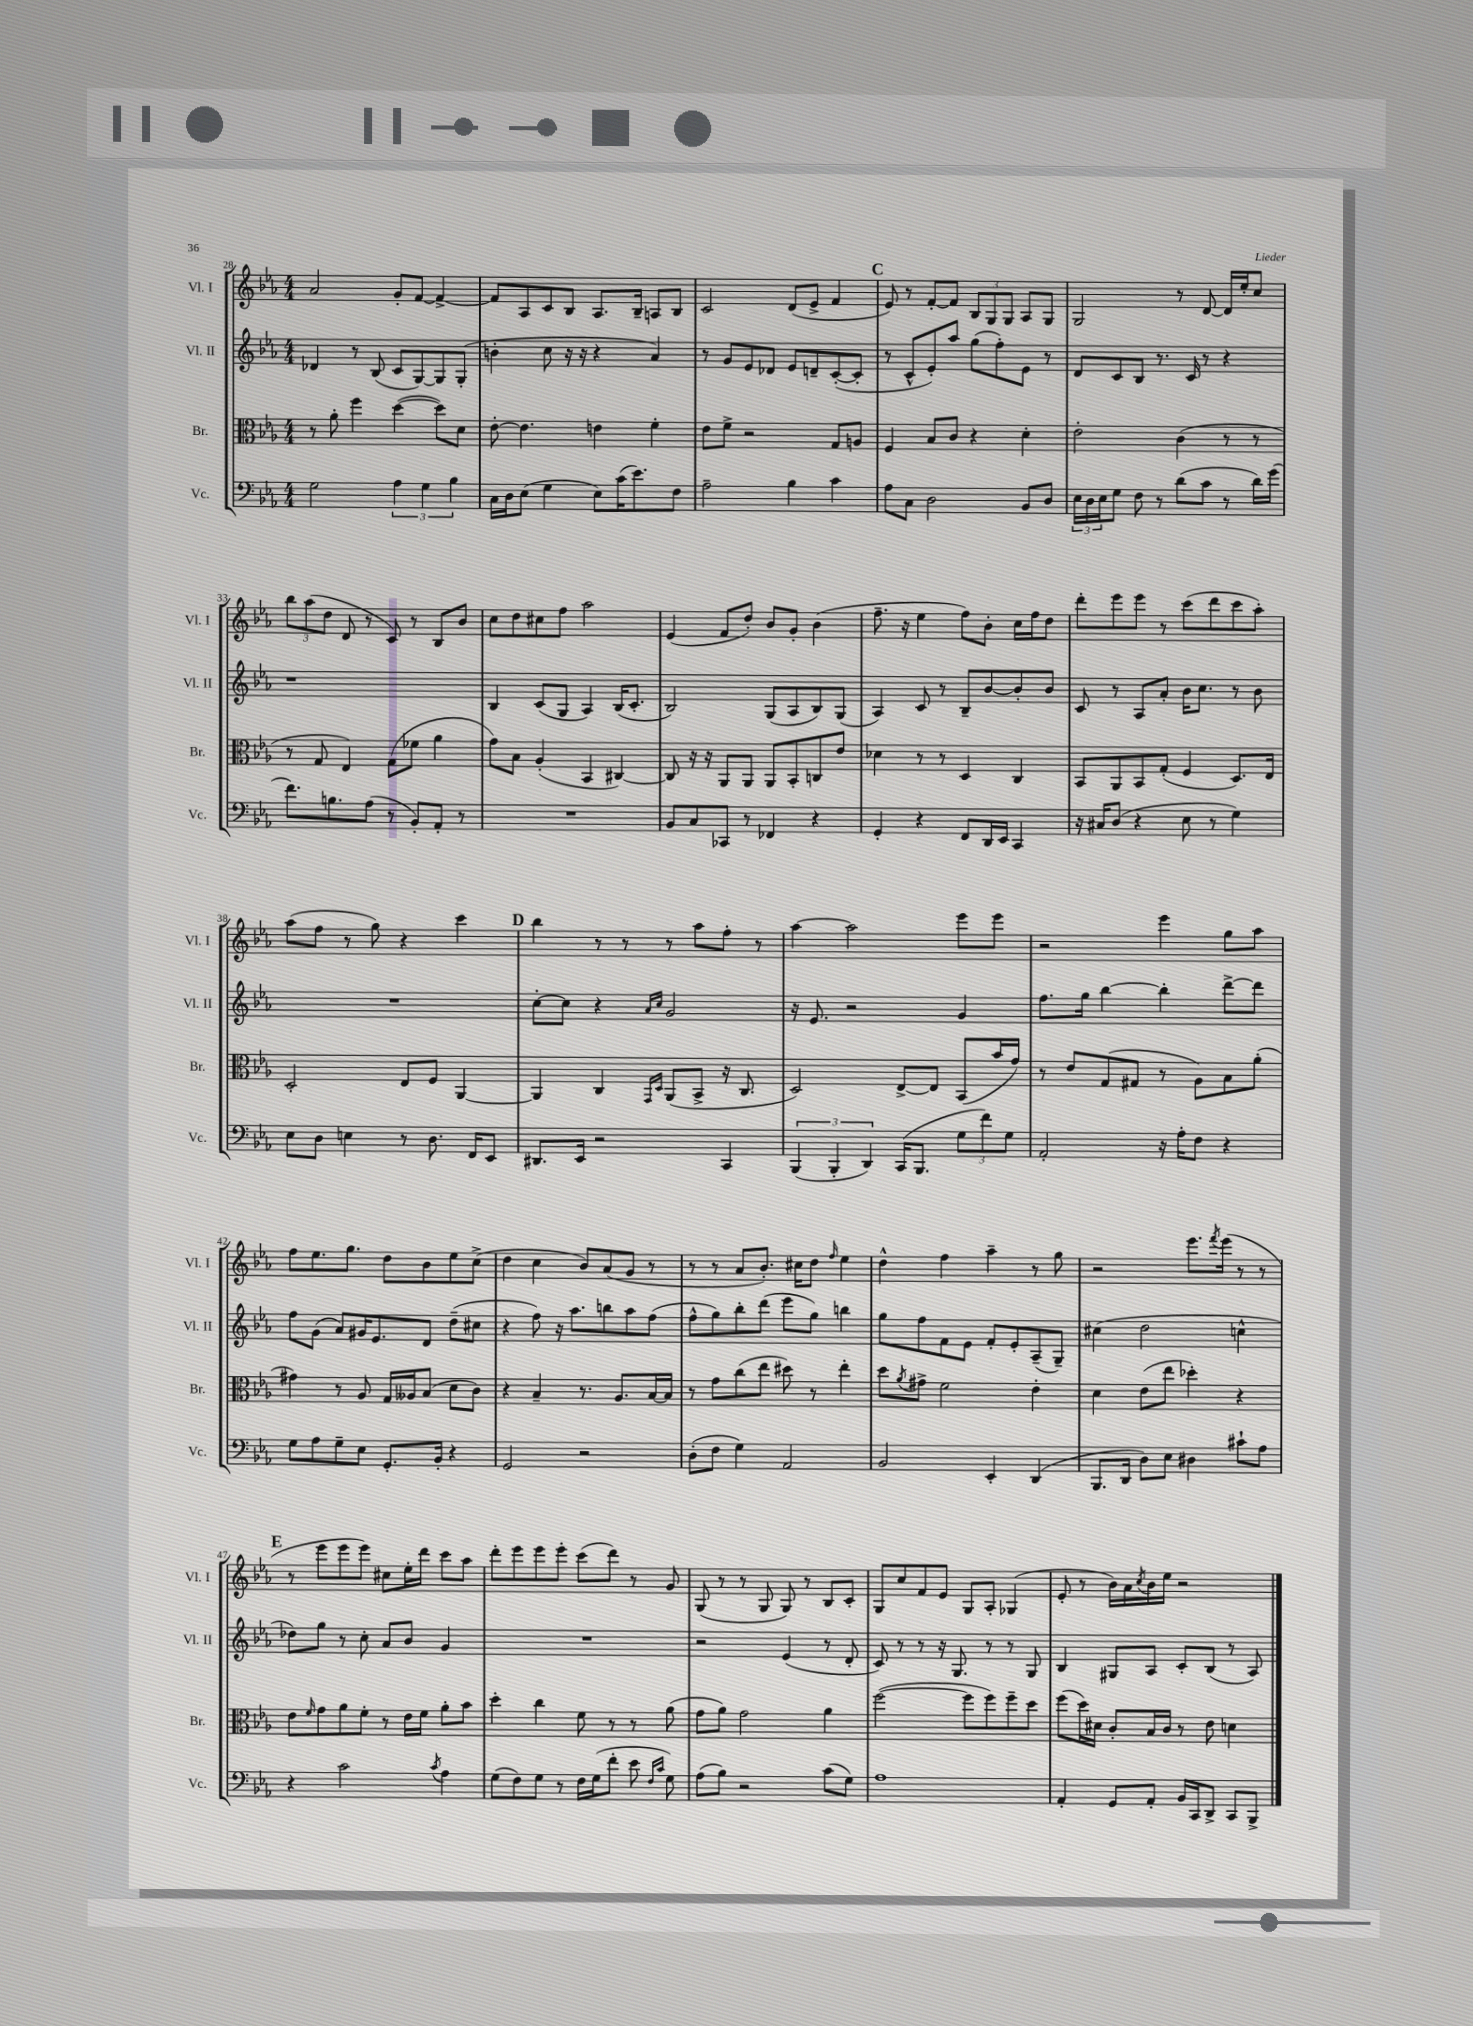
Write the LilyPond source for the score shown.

<<
\new StaffGroup <<
\new Staff = "s0" \with { instrumentName = "Vl. I" shortInstrumentName = "Vl. I" } {
    \clef treble \key ees \major \numericTimeSignature \time 4/4
    aes'2 g'8-. f'8~ f'4~-> |
    f'8 aes8 c'8 bes8 aes8. bes16-- a8 bes8 |
    c'2 d'8( ees'8-> f'4 |
    \mark \markup { \bold "C" } ees'8) r8 f'8~-. f'8 \tuplet 3/2 { bes8 g8 g8 } aes8 g8 |
    g2 r8 d'8~ d'16 ees''16-. c''8 |
    \tuplet 3/2 { bes''8 aes''8( d''8 } d'8 r8 c'8) r8 bes8 bes'8 |
    c''8 d''8 cis''8 f''8 aes''2 |
    ees'4( f'8 d''8-.) bes'8 g'8-. bes'4( |
    f''8.-- r16 ees''4 f''8) bes'8-. c''16 f''16 d''8 |
    d'''8-. ees'''8 ees'''8 r8 c'''8( d'''8 c'''8 aes''8-.) |
    aes''8( f''8 r8 g''8) r4 c'''4 |
    \mark \markup { \bold "D" } bes''4 r8 r8 r8 aes''8 f''8-. r8 |
    aes''4~ aes''2 ees'''8 ees'''8 |
    r2 ees'''4 g''8 aes''8 |
    f''8 ees''8. g''8. d''8 bes'8 ees''8 c''8->( |
    d''4 c''4 bes'8) aes'8( g'8 r8 |
    r8 r8 aes'8 bes'8.-.) cis''16 d''8 \grace { f''16 } ees''4 |
    d''4-^ f''4 aes''4-- r8 g''8 |
    r2 ees'''8. \acciaccatura { f'''8 } ees'''16( r8 r8 |
    \mark \markup { \bold "E" } r8 ees'''8 ees'''8 ees'''8) cis''8 ees''16-. d'''16 c'''8 aes''8 |
    d'''8-. ees'''8 ees'''8 ees'''8-. c'''8( d'''8) r8 g'8 |
    g8( r8 r8 g8 g8) r8 bes8 c'8-. |
    g8 c''8 f'8 ees'8 g8 aes8-. ges4( |
    ees'8-. r8 bes'16) aes'16 \acciaccatura { c''8 } bes'16 ees''16 r2 \bar "|." |
}
\new Staff = "s1" \with { instrumentName = "Vl. II" shortInstrumentName = "Vl. II" } {
    \clef treble \key ees \major \numericTimeSignature \time 4/4
    des'4 r8 bes8( c'8 g8~) g8 g8-.( |
    b'4-. c''8 r16 r16 r4 aes'4) |
    r8 g'8 ees'8 des'8 ees'8 d'8-- c'8~-.( c'8-. |
    \mark \markup { \bold "C" } r8 c'8-^ ees'8-.) aes''8 g''8( f''8-.) ees'8 r8 |
    d'8 c'8 bes8 r8. c'16 r8 r4 |
    r1 |
    bes4 c'8( g8 aes4) bes16( c'8.-. |
    bes2) g8( aes8 bes8) g8( |
    aes4) c'8 r8 bes8-- bes'8~ bes'8-. bes'8 |
    c'8 r8 aes8 aes'8-. bes'16 c''8. r8 bes'8 |
    R1 |
    \mark \markup { \bold "D" } c''8~-. c''8 r4 \grace { aes'16 c''16 } g'2 |
    r16 ees'8. r2 g'4 |
    f''8. g''16 bes''4~ bes''4-. d'''8~-> d'''8 |
    f''8 g'8( aes'8) gis'16 ees'8. d'8 d''8--( cis''8 |
    r4 f''8) r16 aes''8. b''8 aes''8 f''8( |
    f''8-^ g''8) bes''8-. d'''8( ees'''8 g''8) b''4 |
    g''8 f''8 f'8 ees'8 f'8-. ees'8-. aes8--( g8--) |
    cis''4( d''2 c''4-^ |
    \mark \markup { \bold "E" } des''8) g''8 r8 c''8-. aes'8 bes'8 g'4 |
    R1 |
    r2 ees'4( r8 d'8-. |
    c'8) r8 r8 r16 g8. r8 r8 g8 |
    bes4 gis8 aes8 c'8-. bes8( r8 aes8) \bar "|." |
}
\new Staff = "s2" \with { instrumentName = "Br." shortInstrumentName = "Br." } {
    \clef alto \key ees \major \numericTimeSignature \time 4/4
    r8 aes'8-. f''4 d''4~( d''8) d'8 |
    ees'8~-. ees'4. e'4 f'4-. |
    ees'8 f'8-> r2 g8 a8 |
    \mark \markup { \bold "C" } f4 bes8 c'8 r4 d'4-. |
    ees'2-. c'4( r8 r8 |
    r8 g8 ees4) g8( fes'8 aes'4 |
    g'8) bes8 aes4-.( bes,4 cis4~) |
    cis8 r16 r16 aes,8 aes,8 aes,8 bes,8-. c8 ees'8 |
    des'4 r8 r8 d4 c4 |
    bes,8 aes,8 bes,8 g8-.( f4 d8.) ees16 |
    d2-. ees8 f8 aes,4~ |
    \mark \markup { \bold "D" } aes,4 c4 \grace { g,16 d16 } aes,8( bes,8-> r16 c8. |
    d2) ees8~-> ees8 bes,8( bes'16 g'16) |
    r8 ees'8 g8( gis8 r8 aes8) bes8 aes'8-.( |
    gis'4) r8 aes8 g16 aeses16 bes8( d'8 c'8) |
    r4 bes4-- r8. aes8. bes16~ bes16 |
    r8 g'8 c''8( ees''8 dis''8) r8 ees''4-. |
    d''8 \acciaccatura { aes'8 } gis'8-> f'2 ees'4-. |
    d'4 ees'8( ees''8 des''4-.) r4 |
    \mark \markup { \bold "E" } ees'8 \grace { f'16 } g'8 aes'8 f'8-. r8 ees'16 f'16 aes'8-. bes'8 |
    d''4-. c''4 f'8 r8 r8 aes'8( |
    g'8 aes'8) g'2 aes'4 |
    f''2~( f''8 f''8) f''8-- d''8 |
    f''8( d''16) dis'16 c'8-. bes16 c'16 r8 ees'8 d'4 \bar "|." |
}
\new Staff = "s3" \with { instrumentName = "Vc." shortInstrumentName = "Vc." } {
    \clef bass \key ees \major \numericTimeSignature \time 4/4
    g2 \tuplet 3/2 { aes4 g4 bes4 } |
    c16 d16 ees8( g4 ees8) c'16( ees'8.) f8 |
    aes2-- bes4 c'4 |
    \mark \markup { \bold "C" } aes8 c8 d2 bes,8 d8 |
    \tuplet 3/2 { ees16 d16 ees16 } g8 f8 r8 d'8( c'8 r8 d'16) g'16( |
    f'8.) b8. aes8( r8 bes,8-.) aes,8-. r8 |
    R1 |
    bes,8 c8 ces,8 r8 fes,4 r4 |
    g,4-. r4 f,8 d,16 ees,16 c,4 |
    r16 cis16 d8( r4 ees8 r8 g4) |
    ees8 d8 e4 r8 d8. f,16 ees,8 |
    \mark \markup { \bold "D" } dis,8. ees,16 r2 c,4 |
    \tuplet 3/2 { bes,,4( bes,,4-. d,4) } c,16( bes,,8. \tuplet 3/2 { g8 f'8) g8 } |
    aes,2-. r16 aes16-. f8 r4 |
    g8 aes8 g8-- ees8 g,8.-. bes,16-. r4 |
    g,2 r2 |
    d8-.( f8 g4) aes,2 |
    bes,2 ees,4-. d,4( |
    bes,,8. d,16 d8) ees8 dis4 cis'8-! aes8 |
    \mark \markup { \bold "E" } r4 c'2 \acciaccatura { c'8 } aes4 |
    g8( f8) g8 r8 f16 g16( f'8-. ees'8 \grace { f16 c'16 } g8) |
    aes8( bes8) r2 c'8( g8) |
    aes1 |
    aes,4-. g,8 aes,8-. bes,16 c,16 d,8-> c,8 bes,,8-> \bar "|." |
}
>>
>>
\layout { \context { \Score currentBarNumber = #28 } }
